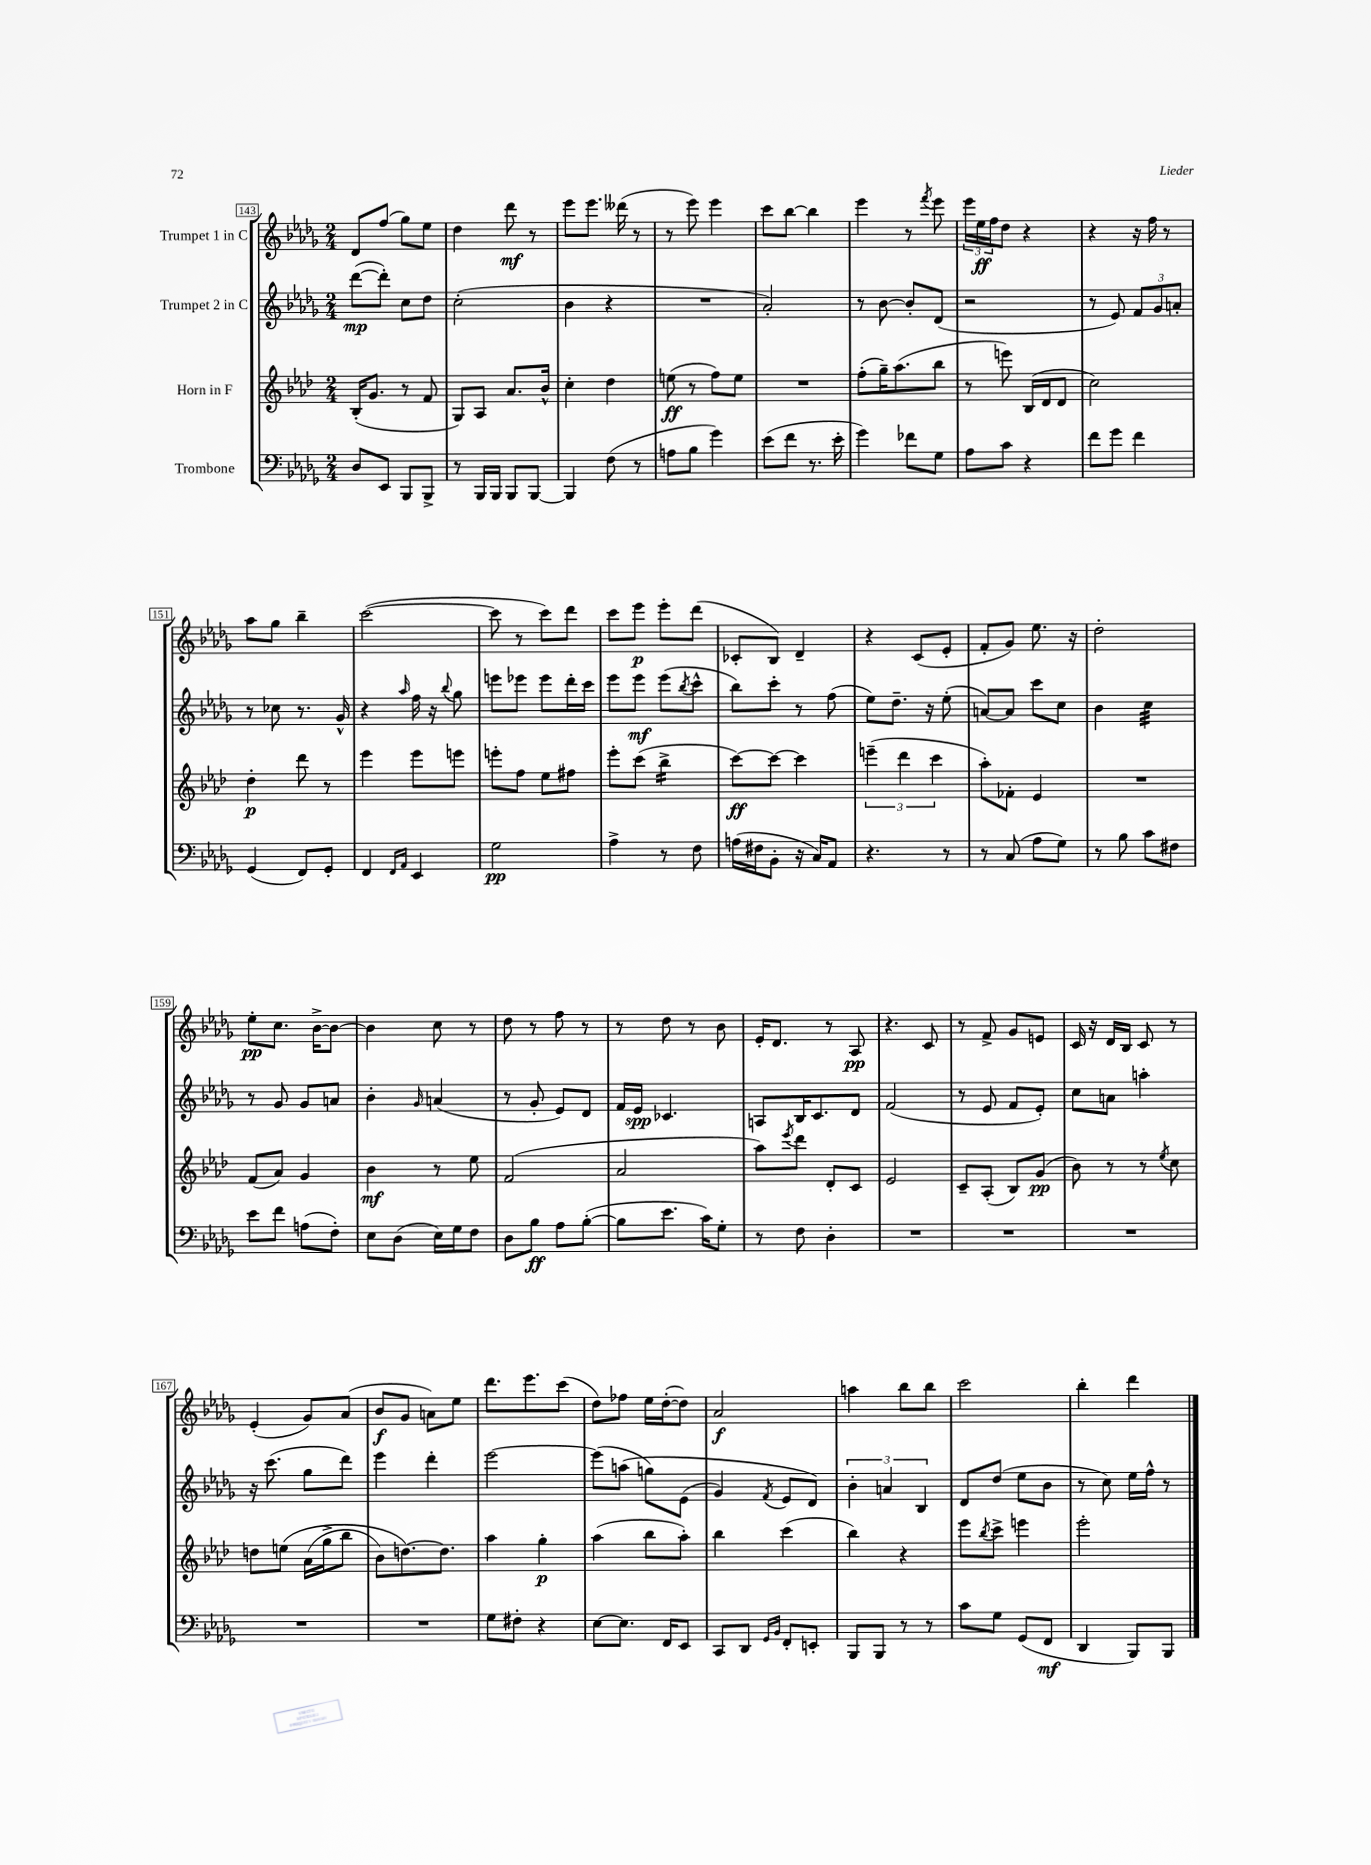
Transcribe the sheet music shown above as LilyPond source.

<<
\new StaffGroup <<
\new Staff = "s0" \with { instrumentName = "Trumpet 1 in C" } {
    \clef treble \key des \major \numericTimeSignature \time 2/4
    des'8 f''8( ges''8) ees''8 |
    des''4 des'''8\mf r8 |
    ees'''8 ees'''8. deses'''16( r8 |
    r8 ees'''8) ees'''4 |
    c'''8 bes''8~ bes''4 |
    ees'''4 r8 \acciaccatura { f'''8 } ees'''8 |
    \tuplet 3/2 { ees'''16 ees''16\ff f''16 } des''8 r4 |
    r4 r16 f''16 r8 |
    aes''8 ges''8 bes''4-- |
    c'''2~( |
    c'''8 r8 c'''8) des'''8 |
    c'''8 ees'''8\p ees'''8-. des'''8( |
    ces'8-. bes8) des'4-- |
    r4 c'8( ees'8-. |
    f'8-. ges'8) ees''8. r16 |
    des''2-. |
    ees''8-.\pp c''8. bes'16~-> bes'8~ |
    bes'4 c''8 r8 |
    des''8 r8 f''8 r8 |
    r8 des''8 r8 bes'8 |
    ees'16-. des'8. r8 aes8\pp |
    r4. c'8 |
    r8 f'8-> ges'8 e'8 |
    c'16 r16 des'16 bes16 c'8 r8 |
    ees'4-.( ges'8) aes'8( |
    bes'8\f ges'8 a'8) ees''8 |
    des'''8. ees'''8. c'''8( |
    des''8) fes''8 ees''16 des''16~-.( des''8) |
    aes'2\f |
    a''4 bes''8 bes''8 |
    c'''2 |
    bes''4-. des'''4 \bar "|." |
}
\new Staff = "s1" \with { instrumentName = "Trumpet 2 in C" } {
    \clef treble \key des \major \numericTimeSignature \time 2/4
    des'''8~\mp( des'''8-.) c''8 des''8 |
    c''2-.( |
    bes'4 r4 |
    R2 |
    aes'2-.) |
    r8 bes'8~ bes'8-. des'8( |
    r2 |
    r8 ees'8) \tuplet 3/2 { f'8 ges'8 a'8-. } |
    r8 ces''8 r8. ges'16-^ |
    r4 \grace { aes''16 } f''16 r16 \appoggiatura { bes''8 } ges''8 |
    e'''8 ees'''8 ees'''8 des'''16-. c'''16 |
    ees'''8 ees'''8\mf ees'''8( \acciaccatura { bes''8 } c'''8-^ |
    bes''8) c'''8-. r8 f''8( |
    ees''8) des''8.-- r16 ees''8-.( |
    a'8~) a'8 c'''8 c''8 |
    bes'4 c''4:32 |
    r8 ges'8 ges'8 a'8 |
    bes'4-. \grace { ges'16 } a'4( |
    r8 ges'8-. ees'8) des'8 |
    f'16 ees'16\spp ces'4. |
    a8 bes16 c'8. des'8 |
    f'2( |
    r8 ees'8 f'8 ees'8-.) |
    c''8 a'8 a''4-. |
    r16 c'''8.( ges''8 des'''8) |
    ees'''4 des'''4-. |
    ees'''2~ |
    ees'''8( a''8\( g''8) ees'8( |
    ges'4) \acciaccatura { f'8 } ees'8 des'8\) |
    \tuplet 3/2 { bes'4-. a'4 bes4 } |
    des'8 des''8( ees''8 bes'8 |
    r8 c''8) ees''16 f''16-^ r8 \bar "|." |
}
\new Staff = "s2" \with { instrumentName = "Horn in F" } {
    \clef treble \key aes \major \numericTimeSignature \time 2/4
    bes16-.( g'8. r8 f'8 |
    g8) aes8 aes'8. bes'16-^ |
    c''4-. des''4 |
    e''8\ff( r8 f''8) e''8 |
    R2 |
    f''8-.( g''16--) aes''8.( bes''8 |
    r8 e'''8) bes16( des'16 des'8 |
    c''2) |
    des''4-.\p des'''8 r8 |
    ees'''4 ees'''8 e'''8 |
    e'''8-. f''8 ees''8 fis''8 |
    ees'''8-. c'''8( bes''4:16-> |
    c'''8~\ff) c'''8~ c'''4 |
    \tuplet 3/2 { e'''4--( des'''4 c'''4 } |
    aes''8-.) fes'8-. ees'4 |
    R2 |
    f'8( aes'8) g'4 |
    bes'4\mf r8 ees''8 |
    f'2( |
    aes'2 |
    aes''8) \acciaccatura { ees'''8 } des'''8 des'8-. c'8 |
    ees'2 |
    c'8-- aes8-.( bes8) g'8\pp( |
    bes'8) r8 r8 \acciaccatura { ees''8 } c''8 |
    d''8 e''8\( aes'16( g''16-> bes''8 |
    bes'8) d''8.~\) d''8. |
    aes''4 g''4-.\p |
    aes''4( bes''8 aes''8-.) |
    bes''4 c'''4( |
    bes''4) r4 |
    ees'''8 \acciaccatura { bes''8 } c'''8-> e'''4 |
    ees'''2-. \bar "|." |
}
\new Staff = "s3" \with { instrumentName = "Trombone" } {
    \clef bass \key des \major \numericTimeSignature \time 2/4
    des8 ees,8 bes,,8 bes,,8-> |
    r8 bes,,16 bes,,16 bes,,8 bes,,8~ |
    bes,,4 f8( r8 |
    a8 bes8 ges'4) |
    ees'8( f'8 r8. ees'16-. |
    ges'4) fes'8 ges8 |
    aes8 c'8 r4 |
    f'8 ges'8 f'4 |
    ges,4( f,8) ges,8-. |
    f,4 \grace { f,16 aes,16 } ees,4 |
    ges2\pp |
    aes4-> r8 f8 |
    a16( fis16 bes,8-. r16 c16) aes,8 |
    r4. r8 |
    r8 c8( aes8 ges8) |
    r8 bes8 c'8 fis8 |
    ees'8 f'8 a8( f8-.) |
    ees8 des8( ees16) ges16 f8 |
    des8 bes8\ff aes8 bes8~-.( |
    bes8 ees'8. c'16) ges8-. |
    r8 f8 des4-. |
    R2 |
    R2 |
    R2 |
    R2 |
    R2 |
    ges8 fis8-. r4 |
    ees8~ ees8. f,16 ees,8 |
    c,8 des,8 \grace { ges,16 bes,16 } f,8-. e,8-. |
    bes,,8 bes,,8 r8 r8 |
    c'8 ges8 ges,8( f,8\mf |
    des,4 bes,,8) bes,,8 \bar "|." |
}
>>
>>
\layout { \context { \Score currentBarNumber = #143 \override BarNumber.stencil = #(make-stencil-boxer 0.1 0.3 ly:text-interface::print) } }
